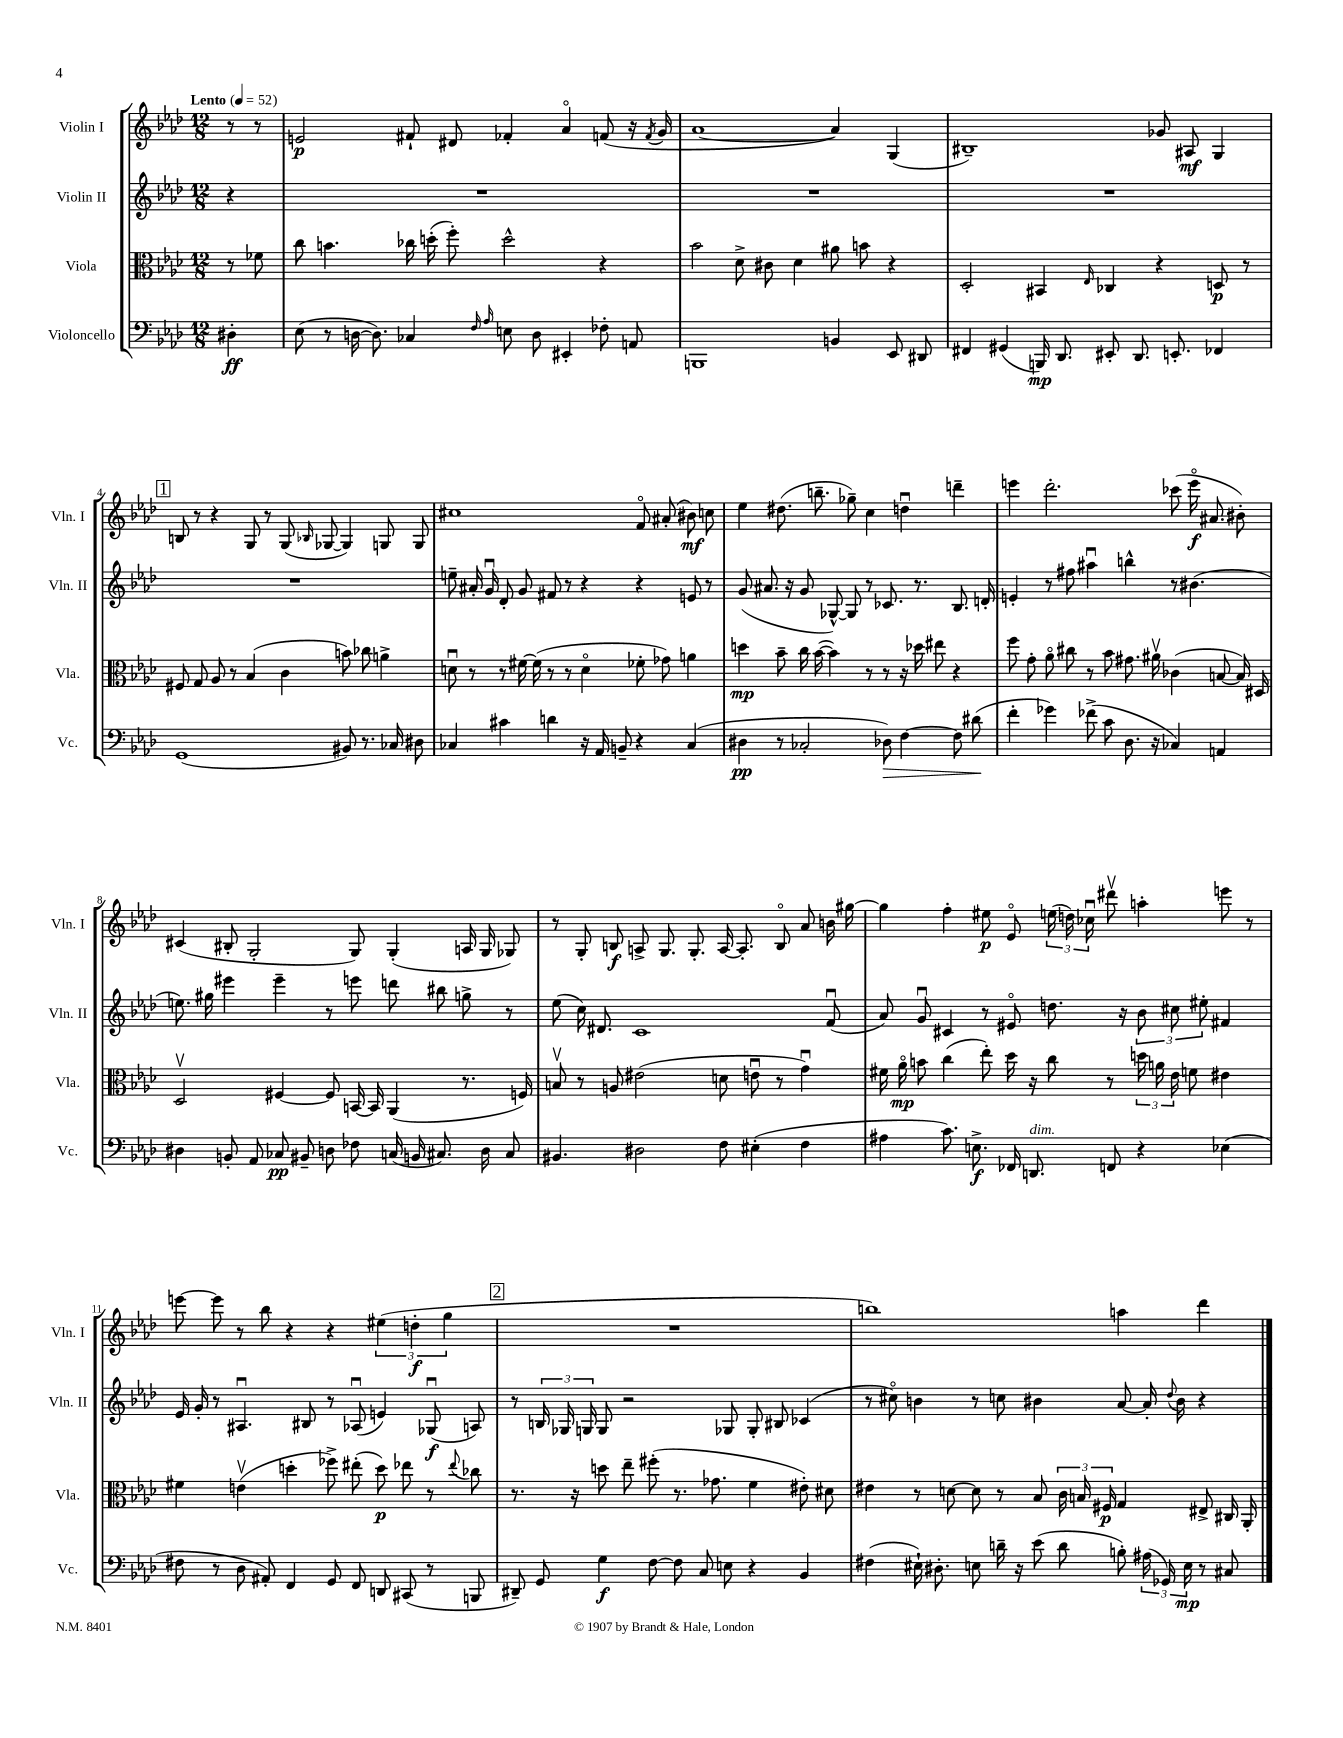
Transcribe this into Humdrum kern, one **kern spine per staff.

**kern	**kern	**kern	**kern
*staff4	*staff3	*staff2	*staff1
*clefF4	*clefC3	*clefG2	*clefG2
*k[b-e-a-d-]	*k[b-e-a-d-]	*k[b-e-a-d-]	*k[b-e-a-d-]
*M12/8	*M12/8	*M12/8	*M12/8
*MM52	*MM52	*MM52	*MM52
4D#'	8r	4r	8r
.	8f-	.	8r
=	=	=	=
(8E-	8cc	1.r	2e
8r	4.b	.	.
[16D	.	.	.
8.D])	.	.	.
4C-	16cc-	.	8f#`
.	(16dd'	.	.
.	8ff')	.	8d#
16qqF	.	.	.
16qqA-	.	.	.
8E	2dd^^	.	4f-'
8D	.	.	.
4EE#'	.	.	4a-o
8F-'	4r	.	(8f
8AA	.	.	16r
.	.	.	8qf
.	.	.	16g
=	=	=	=
1BBB	2b-	1.r	[1a-
.	8d-^	.	.
.	8c#	.	.
.	4d-	.	.
4BB	8a#	.	4a-])
.	8b	.	.
8EE-	4r	.	(4G
8DD#	.	.	.
=	=	=	=
4FF#	2D-'	1.r	1B#~)
(4GG#	.	.	.
16BBB)	4BB#	.	.
8.DD-	.	.	.
.	16qqE-	.	.
8EE#'	4C-	.	.
8.DD-	.	.	.
.	4r	.	8g-
8.EE'	.	.	.
.	.	.	8A#
4FF-	8D	.	4G
.	8r	.	.
=	=	=	=
(1GG	8F#	1.r	8B
.	8G	.	8r
.	8A-	.	4r
.	8r	.	.
.	(4B-	.	8G
.	.	.	8r
.	4c	.	(8G
.	.	.	16qqB-
.	.	.	[8G-
8BB#)	8b)	.	4G-])
8.r	8cc-	.	.
.	4a^	.	8G
16C-	.	.	.
8D#	.	.	8G
=	=	=	=
4C-	8du	8ee~	1cc#
.	8r	16a#'	.
.	.	16gu	.
4c#	8r	8d-'	.
.	[16f#	8g	.
.	(16f#]	.	.
4d	8r	8f#	.
.	8r	8r	.
16r	4do	4r	.
16AA-	.	.	.
8BB~	.	.	.
4r	8f-'	4r	8fo
.	8g-)	.	(8a#'
(4C-	4a	8e	8b#)
.	.	8r	8cc
=	=	=	=
4D#	4dd	(8g	4ee-
.	.	8.a#	.
8r	8b-~	.	(8.dd#
.	.	16r	.
2C-'	16cc	8g	.
.	([16b-	.	8.bb~
.	4b-])	[8G-^^)	.
.	.	8G-]	8gg-~)
.	8r	8r	4cc
8D-)	8r	8.c-	.
[4F	16r	.	4ddu
.	16dd-	8.r	.
.	8ee#	.	.
8F]	4r	8.B-	4ddd~
(8d#	.	.	.
.	.	16d'	.
=	=	=	=
4f'	8ff	4e'	4eee
.	8g'	.	.
4g-)	8a-o	8r	2.ddd-'
.	8cc#	8ff#	.
(8f-^	8r	4aa#u	.
8c	8b-	.	.
8.D-	8.g#	4bb^^	.
16r	16a#v	.	.
4C-)	(4c-	8r	(8ccc-
.	.	(4.b#	16eeeo
.	.	.	8.a#
4AA	[8B	.	.
.	16B])	.	8b#')
.	16D#	.	.
=	=	=	=
4D#	2D-v	8.ee)	(4c#
.	.	16gg#	.
8BB'	.	4eee#	8B#'
8AA-	.	.	2G'
8C-	[4F#	4eee#~	.
8BB#~	.	.	.
8D	8F#]	8r	.
8F-	[16BB	8eee	8G)
.	16BB]	.	.
(16C	(4AA-	8ddd	(4G'
16BB	.	.	.
8.C#)	.	8bb#	.
.	8.r	8gg^	16A
16D	.	.	16G
8C#	.	8r	8G-)
.	16F)	.	.
=	=	=	=
4.BB#	8Bv	(8ee-	8r
.	8r	16cc)	8G'
.	.	8.d#	.
.	8A	.	8B
2D#	(2e#	1c	8A^
.	.	.	8.G
.	.	.	8.G'
8F	8d	.	[16A
.	.	.	8.A']
(4E#'	8eu	.	.
.	8r	.	8Bo
4F	4gu)	.	8a-
.	.	(8fu	16b
.	.	.	[16gg#
=	=	=	=
4A#	16f#	8a-)	4gg#]
.	16a-o	.	.
.	8b	8gu	.
8.c)	(4cc	4c#	4ff'
8.E^	.	.	.
.	8ee-')	8r	8ee#
16FF-	16dd-	8e#o	8e-o
8.DD	16r	.	.
.	8cc	8.dd	(24ee
.	.	.	24dd)
.	.	.	24cc-u
8FF	8r	.	8ddd#v
.	.	16r	.
4r	24dd	12b-	4aa'
.	24a	.	.
.	24e-	12cc#	.
.	8f	.	.
.	.	12ee#'	.
(4E-	4e#	4f#	8eee
.	.	.	8r
=	=	=	=
8F#	4f#	16e-	[8eee
.	.	16g'	.
8r	.	8r	8eee]
8D-	(4ev	4.A#u	8r
8AA#')	.	.	8bb-
4FF	4dd'	.	4r
.	.	8B#	.
8GG	8ff-^)	8r	4r
8FF	(8ee#'	(8A-u	.
8DD	8dd)	4e)	(6ee#
(8CC#	8ee-	.	.
.	.	.	6dd'
8r	8r	(8G-u	.
.	.	.	6gg
.	8qqee-	.	.
8BBB	8cc-	8A)	.
=	=	=	=
8DD#~)	8.r	8r	1.r
8GG	.	24B	.
.	.	24G-	.
.	16r	.	.
.	.	24G	.
4G	8dd	8G	.
.	8ee-~	2r	.
[8F	(8ff#'	.	.
8F]	8.r	.	.
8C	.	.	.
.	8.g-	.	.
8E	.	8G-	.
4r	4f	8G-'	.
.	.	8B#	.
4BB-	8e#')	(4c-	.
.	8d#	.	.
=	=	=	=
(4F#	4e#	8r	1bb)
.	.	8cc#o)	.
16E#`)	8r	4b	.
8.D#'	.	.	.
.	[8d	.	.
8E	8d]	8r	.
16d~	8r	8cc	.
16r	.	.	.
(8e-	8B-	4b#	.
8d	24c	.	.
.	24B	.	.
.	24F#	.	.
8B')	4G	[8a-	4aa
(24A#	.	16a-']	.
24GG-)	.	.	.
.	.	8qqdd-	.
.	.	16b#	.
24E	.	.	.
8r	8E#^	4r	4ddd-
8C#	16C#	.	.
.	16AA-'	.	.
==	==	==	==
*-	*-	*-	*-
